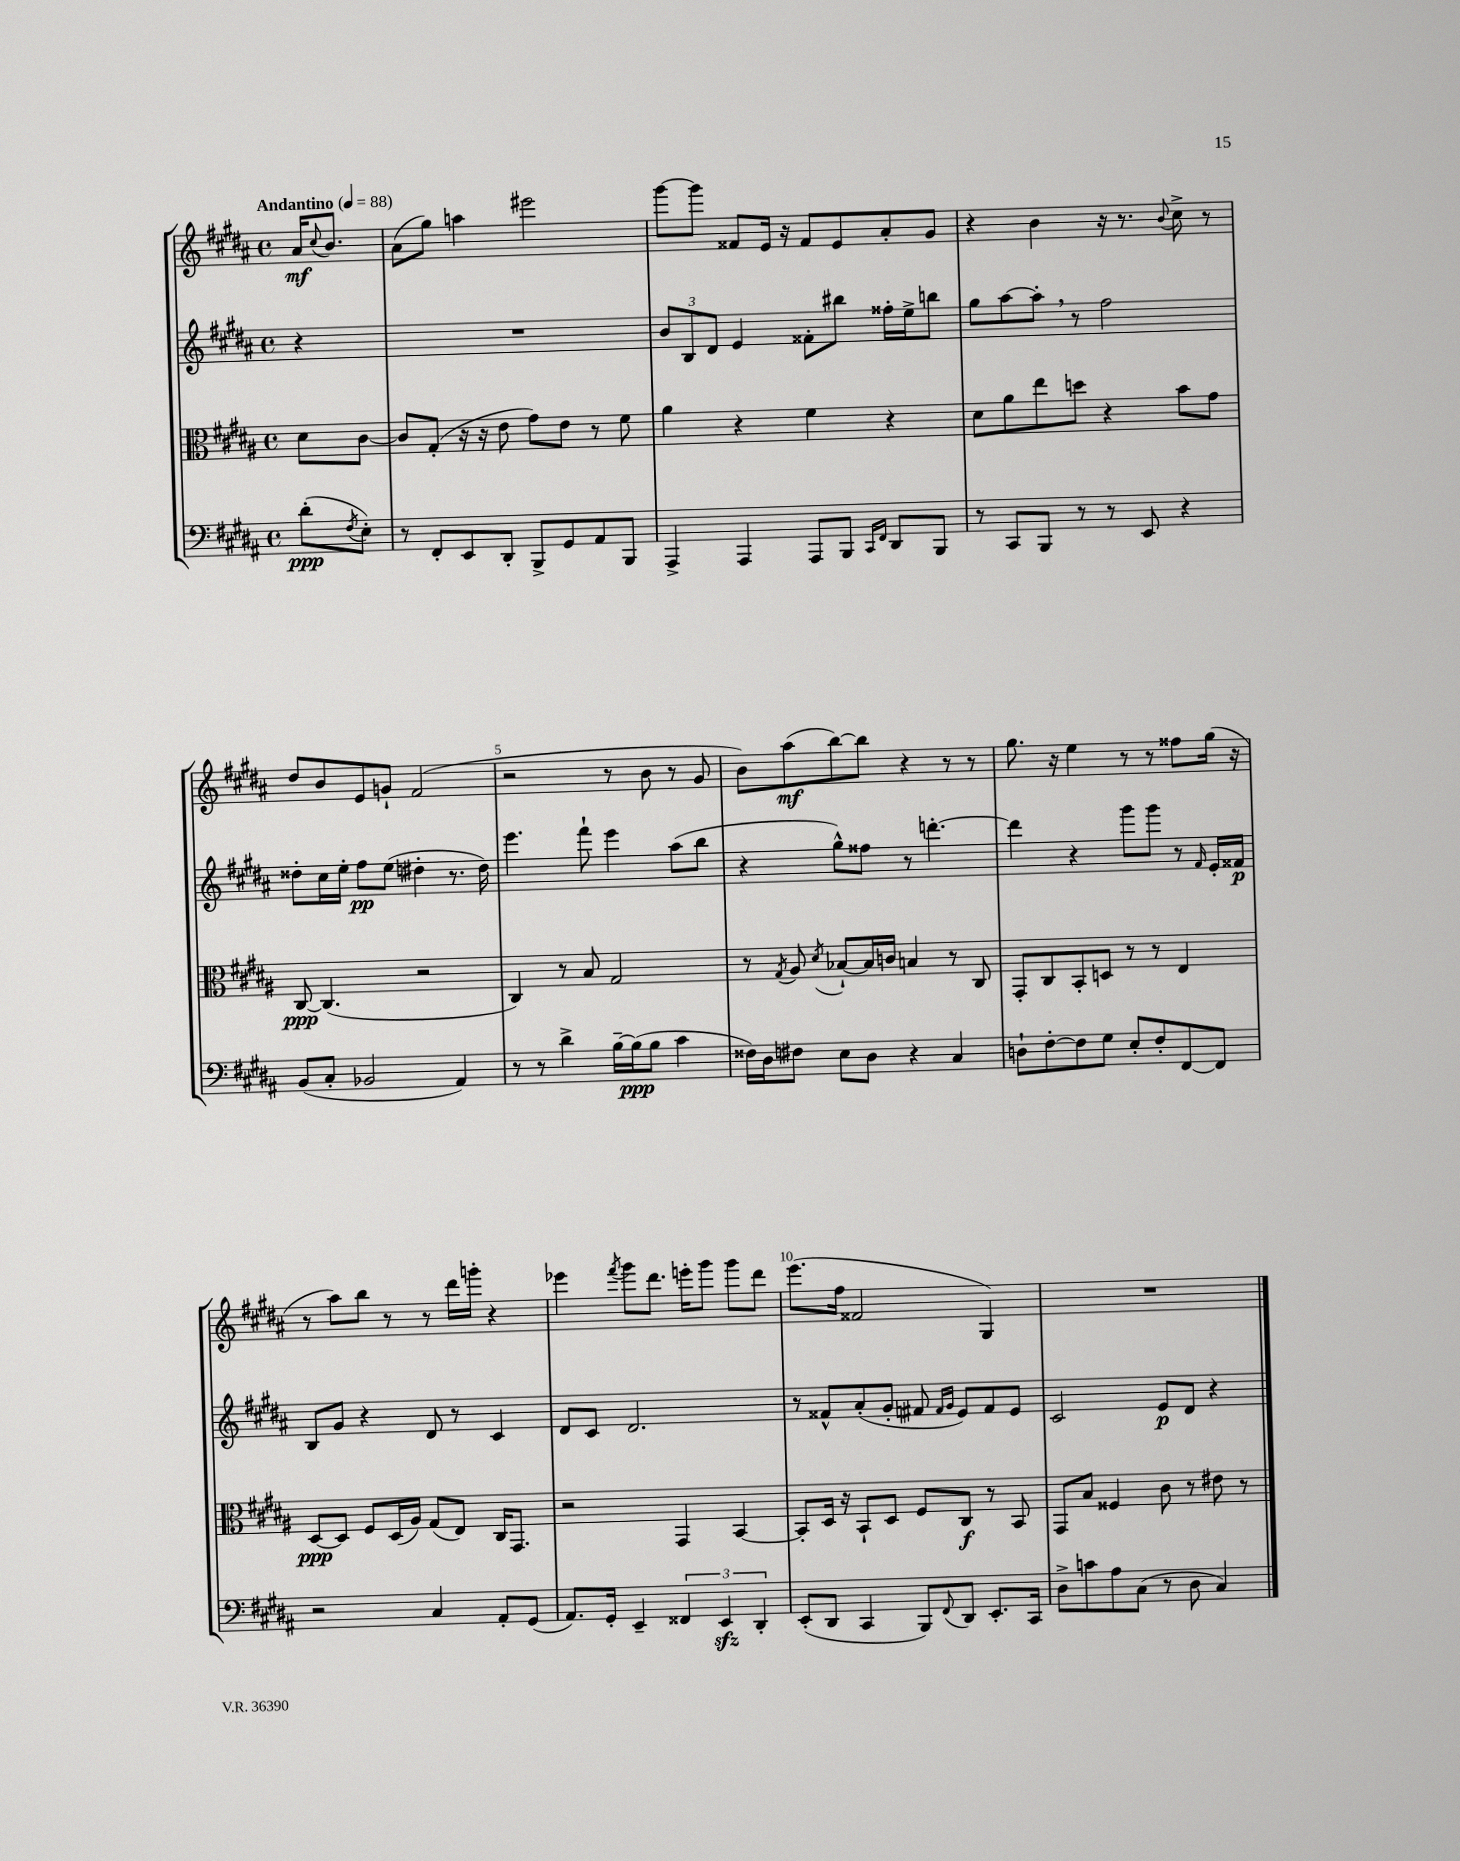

**kern	**kern	**kern	**kern
*staff4	*staff3	*staff2	*staff1
*clefF4	*clefC3	*clefG2	*clefG2
*k[f#c#g#d#a#]	*k[f#c#g#d#a#]	*k[f#c#g#d#a#]	*k[f#c#g#d#a#]
*M4/4	*M4/4	*M4/4	*M4/4
*met(c)	*met(c)	*met(c)	*met(c)
*MM88	*MM88	*MM88	*MM88
(8d#'	8d#	4r	16a#
.	.	.	8qqcc#
.	.	.	8.b
8qF#	.	.	.
8E')	[8c#	.	.
=	=	=	=
8r	8c#]	1r	(8a#
8FF#'	(8G#'	.	8gg#)
8EE	16r	.	4aa
.	16r	.	.
8DD#'	8e	.	.
8BBB^	8g#)	.	2eee#
8GG#	8e	.	.
8AA#	8r	.	.
8BBB	8f#	.	.
=	=	=	=
4AAA#^	4a#	12b	[8ggg#
.	.	12B	.
.	.	.	8ggg#]
.	.	12d#	.
4AAA#	4r	4e	8f##
.	.	.	16e
.	.	.	16r
8AAA#	4f#	8f##'	8f##
8BBB	.	8bb#	8e
16qqCC#	.	.	.
16qqFF#	.	.	.
8DD#	4r	16ff##'	8a#'
.	.	16ee^	.
8BBB	.	8bb	8g#
=	=	=	=
8r	8d#	8gg#	4r
8CC#	8a#	[8aa#	.
8BBB	8ee	8aa#']	4b
8r	8dd	8r	.
8r	4r	2ff#	16r
.	.	.	8.r
8EE	.	.	.
.	.	.	8qqb
4r	8b	.	8cc#^
.	8g#	.	8r
=	=	=	=
(8BB	[8C#	8dd##'	8dd#
8C#'	(4.C#]	16cc#	8b
.	.	16ee'	.
2BB-	.	8ff#	8e
.	.	(8ee	8g`
.	2r	4dd#'	(2f#
4AA#)	.	8.r	.
.	.	16dd#)	.
=	=	=	=
8r	4C#)	4.eee	2r
8r	.	.	.
4d#^	8r	.	.
.	8B	8fff#`	.
[16B~	2G#	4eee	8r
(16B]	.	.	.
8B	.	.	8b
4c#	.	(8aa#	8r
.	.	8bb	8g#
=	=	=	=
16F##)	8r	4r	8b)
16D#	.	.	.
.	8qG#	.	.
8F#	8A#	.	(8aa#
.	8qd#	.	.
8E	[8B-`	8gg#^^)	[8bb)
8D#	16B-]	8ff##	8bb]
.	16c	.	.
4r	4B	8r	4r
.	.	[4.ddd'	.
4C#	8r	.	8r
.	8C#	.	8r
=	=	=	=
8D`	8GG#'	4ddd]	8.gg#
[8F#'	8C#	.	.
.	.	.	16r
8F#]	8BB'	4r	4ee
8G#	8D	.	.
8E'	8r	8ggg#	8r
8F#'	8r	8ggg#	8r
[8FF#	4E	8r	8ff##
.	.	16qqf#	.
8FF#]	.	16e'	(16gg#
.	.	16f##	16r
=	=	=	=
2r	[8D#	8B	8r
.	8D#]	8g#	8aa#)
.	8F#	4r	8bb
.	(16D#	.	8r
.	16A#)	.	.
4C#	(8G#	8d#	8r
.	8E)	8r	16ddd#
.	.	.	16ggg'
8AA#'	16C#	4c#	4r
.	8.GG#	.	.
(8GG#	.	.	.
=	=	=	=
8.AA#)	2r	8d#	4eee-
.	.	8c#	.
16GG#'	.	.	.
.	.	.	8qfff#
4EE~	.	2.d#	8ggg#
.	.	.	8.ddd#
6FF##	4GG#	.	.
.	.	.	16eee'
.	.	.	8ggg#
6EE	.	.	.
.	[4BB	.	8ggg#
6DD#'	.	.	.
.	.	.	8ddd#
=	=	=	=
(8EE'	8BB']	8r	(8.eee
8DD#	16D#	8f##^^	.
.	16r	.	16ff#
4CC#	8BB`	(8a#'	2f##
.	8D#	8g#'	.
8BBB)	8F#	8f#	.
.	.	16qqf#	.
8qqFF#	.	16qqg#	.
8DD#	8C#	8e)	.
8.EE'	8r	8f#	4G#)
.	8BB	8e	.
16CC#	.	.	.
=	=	=	=
8D#^	8GG#	2c#	1r
8c	8B	.	.
8A#	4F##	.	.
(8C#	.	.	.
8r	8c#	8e	.
8D#	8r	8d#	.
4C#)	8e#	4r	.
.	8r	.	.
==	==	==	==
*-	*-	*-	*-
